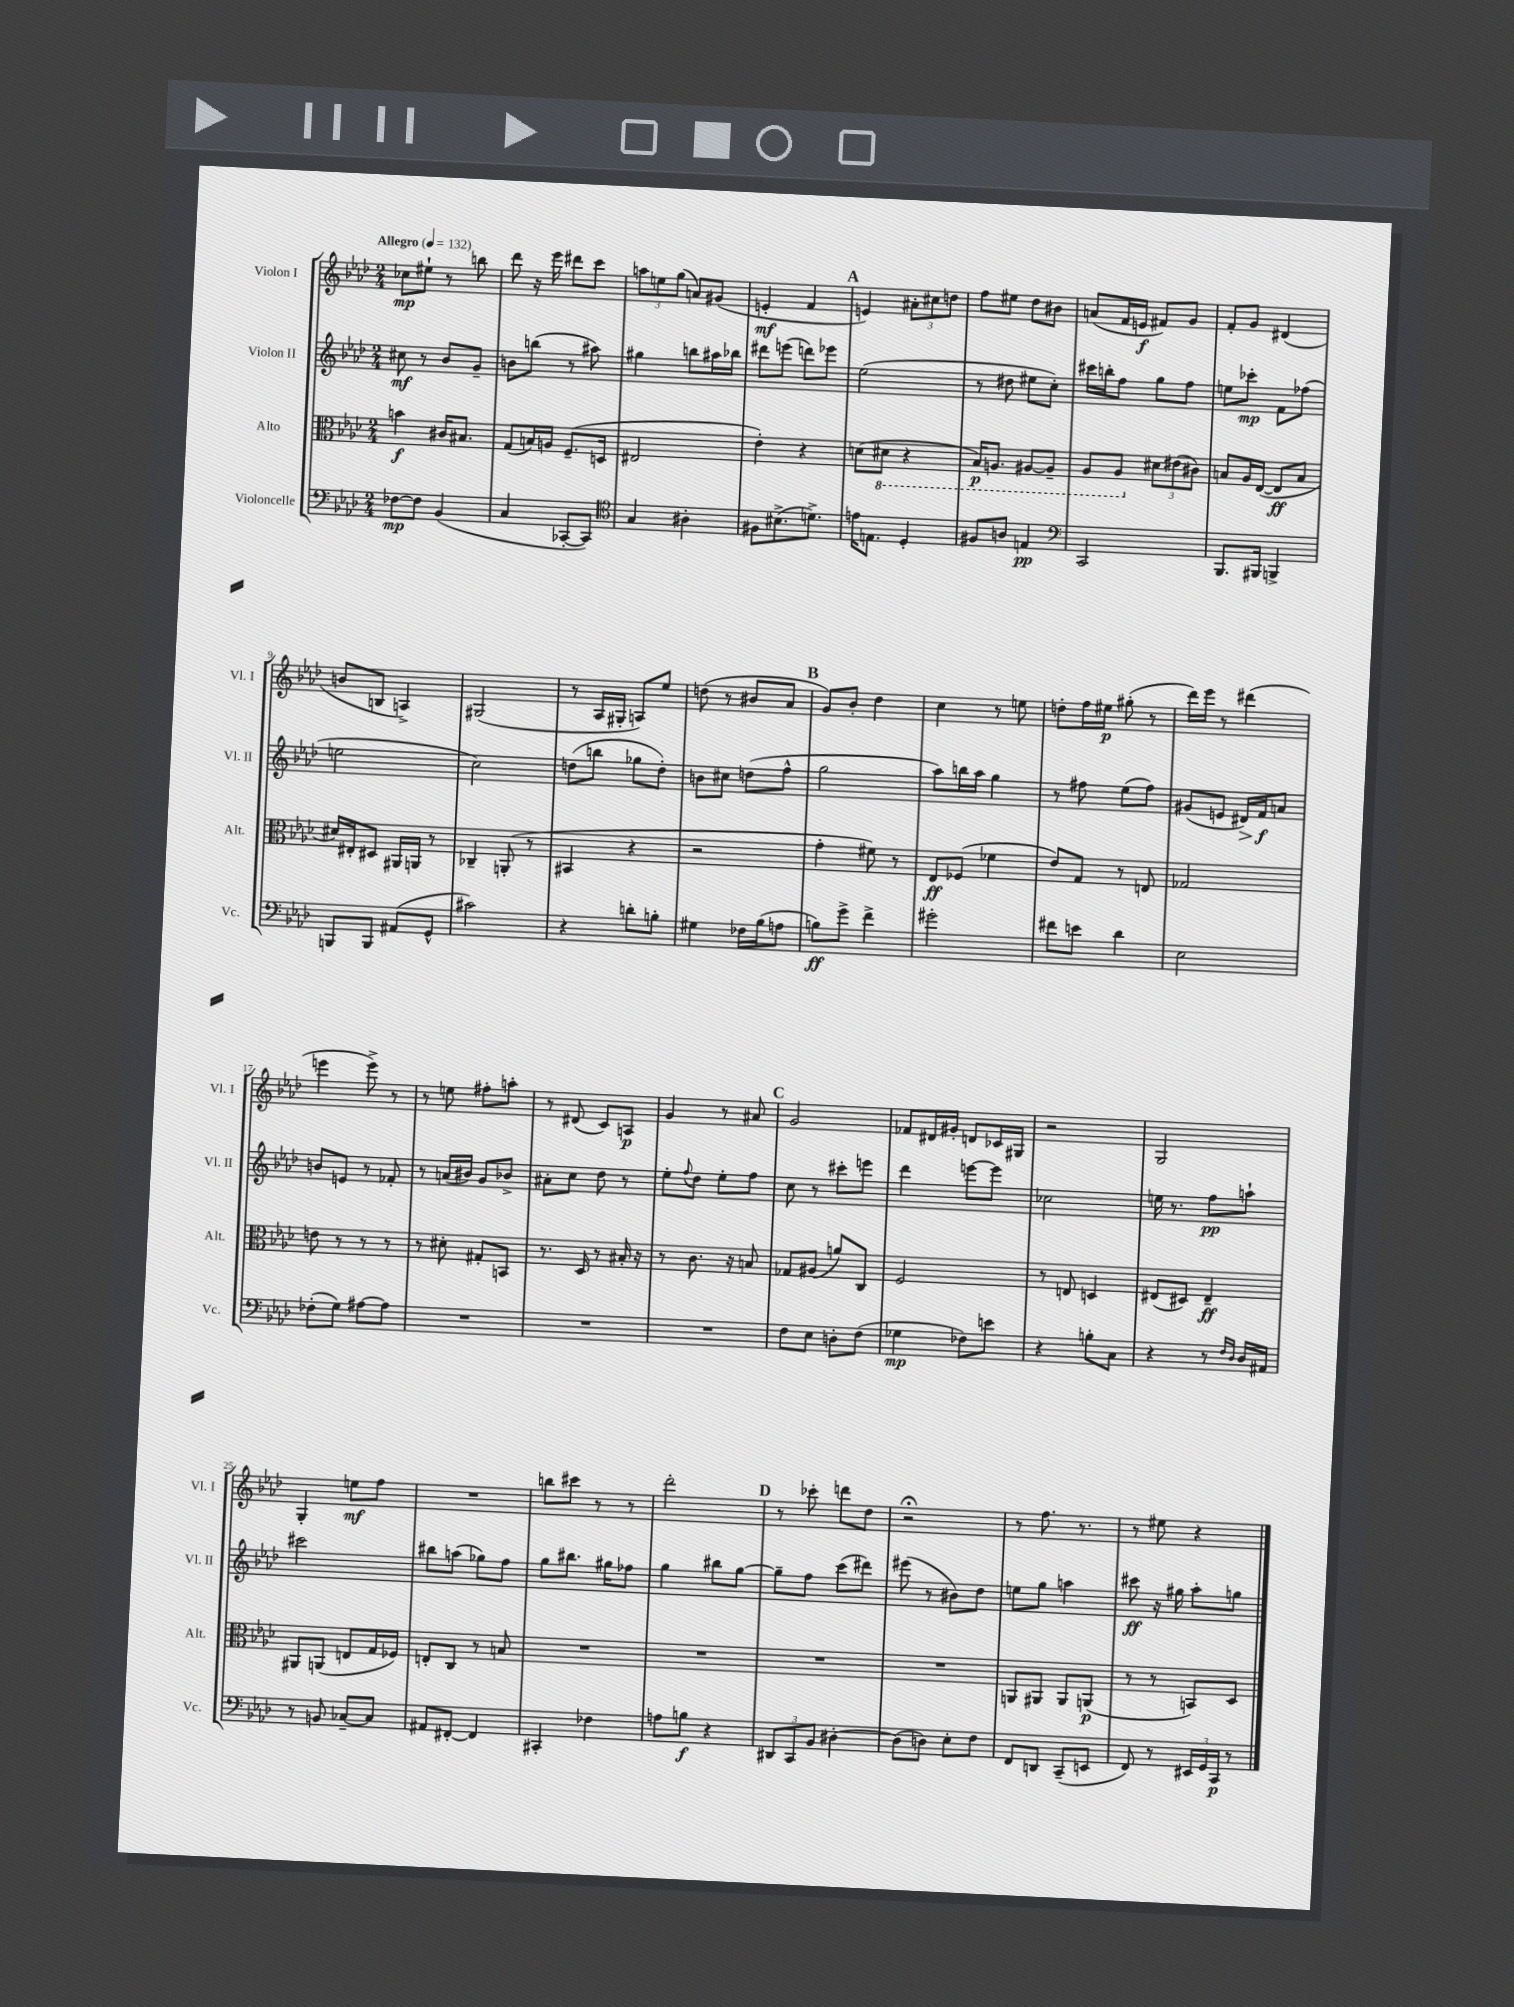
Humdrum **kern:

**kern	**dynam	**kern	**dynam	**kern	**dynam	**kern	**dynam
*part4	*part4	*part3	*part3	*part2	*part2	*part1	*part1
*staff4	*staff4	*staff3	*staff3	*staff2	*staff2	*staff1	*staff1
*I"Violoncelle	*	*I"Alto	*	*I"Violon II	*	*I"Violon I	*
*I'Vc.	*	*I'Alt.	*	*I'Vl. II	*	*I'Vl. I	*
*clefF4	*	*clefC3	*	*clefG2	*	*clefG2	*
*k[b-e-a-d-]	*	*k[b-e-a-d-]	*	*k[b-e-a-d-]	*	*k[b-e-a-d-]	*
*M2/4	*	*M2/4	*	*M2/4	*	*M2/4	*
*MM132	*	*MM132	*	*MM132	*	*MM132	*
=1	=1	=1	=1	=1	=1	=1	=1
!	!	!	!	!	!	!LO:TX:a:B:t=Allegro	!
[8F-X\L	mp	4bn\	f	8cc#X\	mf	8cc-X\L	mp
8F-\J]	.	.	.	8r	.	8ee#X`\J	.
(4BB-/	.	16c#X/KL	.	8b-/L	.	8r	.
.	.	8.B#X/J	.	.	.	.	.
.	.	.	.	8g~/J	.	8bbn\	.
=2	=2	=2	=2	=2	=2	=2	=2
4C/	.	(8G/L	.	8bn\L	.	8ddd-\	.
.	.	16Bn/L)	.	(8bbn\J	.	16r	.
.	.	16An/JJ	.	.	.	16eee-\	.
[8CC-X'/L	.	(8.F~/L	.	8r	.	8ddd#X\L	.
8CC-/J])	.	.	.	8aa#X\)	.	8ccc\J	.
.	.	16Dn/Jk	.	.	.	.	.
=3	=3	=3	=3	=3	=3	=3	=3
*clefC4	*	*	*	*	*	*	*
4G/	.	2E#X/	.	4gg#X\	.	12aan\L	.
.	.	.	.	.	.	12een\	.
.	.	.	.	.	.	(12gg\J	.
4A#X'\	.	.	.	8bbn\L	.	8an/L)	.
.	.	.	.	16aa#X\L	.	(8g#X/J	.
.	.	.	.	16bb-X\JJ	.	.	.
=4	=4	=4	=4	=4	=4	=4	=4
8F#X\L	.	4e-'\)	.	8ddd#X\L	.	4en'/	mf
(8.B#X^\	.	.	.	(8eeen\J	.	.	.
.	.	4r	.	8dddn\L)	.	4f/	.
8.dn^\J)	.	.	.	.	.	.	.
.	.	.	.	8eee-X\J	.	.	.
!!LO:REH:place=s1:t=A
=5	=5	=5	=5	=5	=5	=5	=5
16en\KL	.	(8dn\L	.	(2ee-\	.	4en/)	.
8.En\J	.	.	.	.	.	.	.
*	*	*8ba	*	*	*	*	*
.	.	8D#X\J	.	.	.	.	.
4D-'/	.	4r	.	.	.	12a#X'\L	.
.	.	.	.	.	.	12cc#X\	.
.	.	.	.	.	.	12ddn\J	.
=6	=6	=6	=6	=6	=6	=6	=6
8F#X/L	.	16BB-/KL)	p	8r	.	8ff\L	.
.	.	8.AAn/J	.	.	.	.	.
8An/J	.	.	.	8dd#X\	.	8ee#X\J	.
4En/	pp	[8AA#X/L	.	8ee#X\L	.	8dd-\L	.
.	.	8AA#~/J]	.	8cc'\J)	.	8b#X\J	.
=7	=7	=7	=7	=7	=7	=7	=7
*clefF4	*	*	*	*	*	*	*
2CC/	.	8AA-/L	.	16ccc#X\LL	.	(8an/L	.
.	.	.	.	16bbn'\J	.	.	.
.	.	8AA-/J	.	8ff\J	.	16f/L	.
.	.	.	.	.	.	16en/JJ	f
*	*	*X8ba	*	*	*	*	*
.	.	12d#X\L	.	8gg\L	.	8f#X/L)	.
.	.	(12e#X\	.	.	.	.	.
.	.	.	.	8ff\J	.	8g/J	.
.	.	12c#X\J)	.	.	.	.	.
=8	=8	=8	=8	=8	=8	=8	=8
8.BBB-/L	.	8Bn/L	.	8een\L	.	8f'/L	.
.	.	16A-/L	.	8ccc-X'\J	mp	8g/J	.
16BBB#X/Jk	.	([16E-/JJ	.	.	.	.	.
4BBBn^/	.	8E-/L]	ff	8f\L	.	(4d#X/	.
.	.	8B/J	.	(8ff-X\J	.	.	.
!!LO:LB:g=z
=9	=9	=9	=9	=9	=9	=9	=9
8BBBn/L	.	16d#X/LL)	.	2een\	.	8bn/L	.
.	.	16E#X'/J	.	.	.	.	.
8BBB/J	.	8D#X/J	.	.	.	8Bn/J	.
(8AA#X/L	.	16AA#X/LL	.	.	.	4An^/)	.
.	.	16AAn/JJ	.	.	.	.	.
8GG^^/J	.	8r	.	.	.	.	.
=10	=10	=10	=10	=10	=10	=10	=10
2c#X\)	.	4C-X~/	.	2cc\)	.	(2G#X/	.
.	.	(8AAn'/	.	.	.	.	.
.	.	8r	.	.	.	.	.
=11	=11	=11	=11	=11	=11	=11	=11
4r	.	4BB#X/	.	(8ddn\L	.	8r	.
.	.	.	.	8bbn\J	.	16A-/LL	.
.	.	.	.	.	.	16G#X'/JJ	.
8dn'\L	.	4r	.	8gg-X\L	.	8An/L)	.
8Bn'\J	.	.	.	8dd'\J)	.	8ee-/J	.
=12	=12	=12	=12	=12	=12	=12	=12
4G#X\	.	2r	.	8bn\L	.	(8ddn\	.
.	.	.	.	8cc#X\J	.	8r	.
16F-X\LL	.	.	.	(8ddn\L	.	8b#X/L	.
(16B-\J	.	.	.	.	.	.	.
8An\J	.	.	.	8ff^^\J	.	8a-/J	.
!!LO:REH:place=s1:t=B
=13	=13	=13	=13	=13	=13	=13	=13
8Bn\L)	ff	4g'\	.	2gg\	.	8g/L)	.
8g^\J	.	.	.	.	.	8b-'/J	.
4f^\	.	8f#X\)	.	.	.	4dd-\	.
.	.	8r	.	.	.	.	.
=14	=14	=14	=14	=14	=14	=14	=14
2g#X'\	.	8E-/L	ff	8aa-\L)	.	4cc\	.
.	.	(8F-X/J	.	16bbn\L	.	.	.
.	.	.	.	16aa-\JJ	.	.	.
.	.	4f-X\	.	4gg\	.	8r	.
.	.	.	.	.	.	8een\	.
=15	=15	=15	=15	=15	=15	=15	=15
8f#X\L	.	8e-/L)	.	8r	.	8ddn'\L	.
8en\J	.	8G/J	.	8ff#X\	.	16ff\L	.
.	.	.	.	.	.	16ee#X\JJ	p
4d-\	.	8r	.	(8ee-\L	.	(8gg#X'\	.
.	.	8En/	.	8ff#\J)	.	8r	.
=16	=16	=16	=16	=16	=16	=16	=16
2E-\	.	2G-X/	.	(8g#X/L	.	16ddd-\LL)	.
.	.	.	.	.	.	16eee-\JJ	.
.	.	.	.	8en/J	.	8r	.
!	!	!	!	!	!LO:HP:b	!	!
.	.	.	.	16d#X/LL)	>	(4ddd#X\	.
.	.	.	.	16f/J	f	.	.
.	.	.	.	8an/J	]	.	.
!!LO:LB:g=z
=17	=17	=17	=17	=17	=17	=17	=17
(8F-X'\L	.	8en\	.	8bn/L	.	4eeen\	.
8G\J)	.	8r	.	8en/J	.	.	.
[8A#X\L	.	8r	.	8r	.	8eee^\)	.
8A#\J]	.	8r	.	8f-X'/	.	8r	.
=18	=18	=18	=18	=18	=18	=18	=18
2r	.	8r	.	8r	.	8r	.
.	.	8d#X'\	.	(16an/LL	.	8een\	.
.	.	.	.	16b#X/JJ)	.	.	.
.	.	8G#X'/L	.	8g/L	.	8ff#X'\L	.
.	.	8BBn/J	.	8b-X^/J	.	8aan'\J	.
=19	=19	=19	=19	=19	=19	=19	=19
2r	.	8.r	.	8a#X'\L	.	8r	.
.	.	.	.	8cc\J	.	(8d#X/	.
.	.	16D-/	.	.	.	.	.
.	.	8r	.	8dd-\	.	8c/L)	.
.	.	16B#X'/	.	8r	.	8An/J	p
.	.	16r	.	.	.	.	.
=20	=20	=20	=20	=20	=20	=20	=20
2r	.	8r	.	8ee-'\L	.	4g/	.
.	.	.	.	8qqff/	.	.	.
.	.	8.c\	.	8dd-\J	.	.	.
.	.	.	.	8ee-'\L	.	8r	.
.	.	16r	.	.	.	.	.
.	.	8Bn/	.	8ff\J	.	8a#X/	.
!!LO:REH:place=s1:t=C
=21	=21	=21	=21	=21	=21	=21	=21
8F\L	.	8G-X/L	.	8cc\	.	2g/	.
8E-\J	.	(8A#X/J	.	8r	.	.	.
8Dn'\L	.	8an/L)	.	8ccc#X'\L	.	.	.
(8F\J	.	8C/J	.	8eeen\J	.	.	.
=22	=22	=22	=22	=22	=22	=22	=22
4G-X\	mp	2F/	.	4ddd-\	.	8f-X/L	.
.	.	.	.	.	.	16d#X/L	.
.	.	.	.	.	.	16g#X'/JJ	.
8F-X\L)	.	.	.	[8eeen\L	.	8dn/L	.
8en\J	.	.	.	8eee\J]	.	16c-X/L	.
.	.	.	.	.	.	16G#X/JJ	.
=23	=23	=23	=23	=23	=23	=23	=23
4r	.	8r	.	2cc-X\	.	2r	.
.	.	8En/	.	.	.	.	.
8Bn'\L	.	4Dn/	.	.	.	.	.
8C\J	.	.	.	.	.	.	.
=24	=24	=24	=24	=24	=24	=24	=24
4r	.	(8E#X/L	.	16een\	.	2G/	.
.	.	.	.	8.r	.	.	.
.	.	8D#X/J)	.	.	.	.	.
8r	.	4E#~/	ff	8ff\L	pp	.	.
16qqF/LL	.	.	.	.	.	.	.
16qqD-/JJ	.	.	.	.	.	.	.
16D-/LL	.	.	.	8aan`\J	.	.	.
16AA#X/JJ	.	.	.	.	.	.	.
!!LO:LB:g=z
=25	=25	=25	=25	=25	=25	=25	=25
8r	.	8AA#X/L	.	2ccc#X\	.	4G'/	.
8BBn/	.	(8AAn/J	.	.	.	.	.
[8C-X~/L	.	8En/L	.	.	.	8een\L	mf
8C-/J]	.	16G/L	.	.	.	8ff\J	.
.	.	16F-X/JJ)	.	.	.	.	.
=26	=26	=26	=26	=26	=26	=26	=26
8AA#X/L	.	8En'/L	.	8bb#X\L	.	2r	.
[8FF#X'/J	.	8C/J	.	(8aan\J	.	.	.
4FF#/]	.	8r	.	8gg-X\L)	.	.	.
.	.	8Bn/	.	8ff\J	.	.	.
=27	=27	=27	=27	=27	=27	=27	=27
4CC#X'/	.	2r	.	8gg\L	.	8bbn\L	.
.	.	.	.	8.bb#X\J	.	8ccc#X\J	.
4F-X\	.	.	.	.	.	8r	.
.	.	.	.	16gg#X\KL	.	.	.
.	.	.	.	8ff-X\J	.	8r	.
=28	=28	=28	=28	=28	=28	=28	=28
8An\L	.	2r	.	4gg\	.	2ddd-'\	.
8Bn\J	f	.	.	.	.	.	.
4r	.	.	.	8bb#X\L	.	.	.
.	.	.	.	[8gg\J	.	.	.
!!LO:REH:place=s1:t=D
=29	=29	=29	=29	=29	=29	=29	=29
12DD#X/L	.	2r	.	8gg~\L]	.	8r	.
12CC/	.	.	.	.	.	.	.
.	.	.	.	8ff\J	.	8ccc-X'\	.
12BB-/J	.	.	.	.	.	.	.
[4D#X'\	.	.	.	(8ccc\L	.	8dddn\L	.
.	.	.	.	8ddd#X\J)	.	8dd-\J	.
=30	=30	=30	=30	=30	=30	=30	=30
(8D#\L]	.	2r	.	(8eee#X\	.	2r;<	.
8Dn\J)	.	.	.	8r	.	.	.
8E-'\L	.	.	.	8b#X\L)	.	.	.
8F\J	.	.	.	8dd-\J	.	.	.
=31	=31	=31	=31	=31	=31	=31	=31
8FF/L	.	8AAn/L	.	8een\L	.	8r	.
8DDn/J	.	8AA#X/J	.	8gg\J	.	8.ff\	.
(8CC~/L	.	8AA#/L	.	4aan\	.	.	.
.	.	.	.	.	.	8.r	.
8EEn/J	.	(8AAn/J	p	.	.	.	.
=32	=32	=32	=32	=32	=32	=32	=32
8FF/)	.	8r	.	8ccc#X\	ff	8r	.
8r	.	8r	.	16r	.	8ee#X\	.
.	.	.	.	16gg#X\	.	.	.
24EE#X/LL	.	8BBn/L)	.	8aa-'\L	.	4r	.
24GG/	.	.	.	.	.	.	.
24CC/JJ	p	.	.	.	.	.	.
8r	.	8D-/J	.	8ggn\J	.	.	.
==	==	==	==	==	==	==	==
*-	*-	*-	*-	*-	*-	*-	*-
